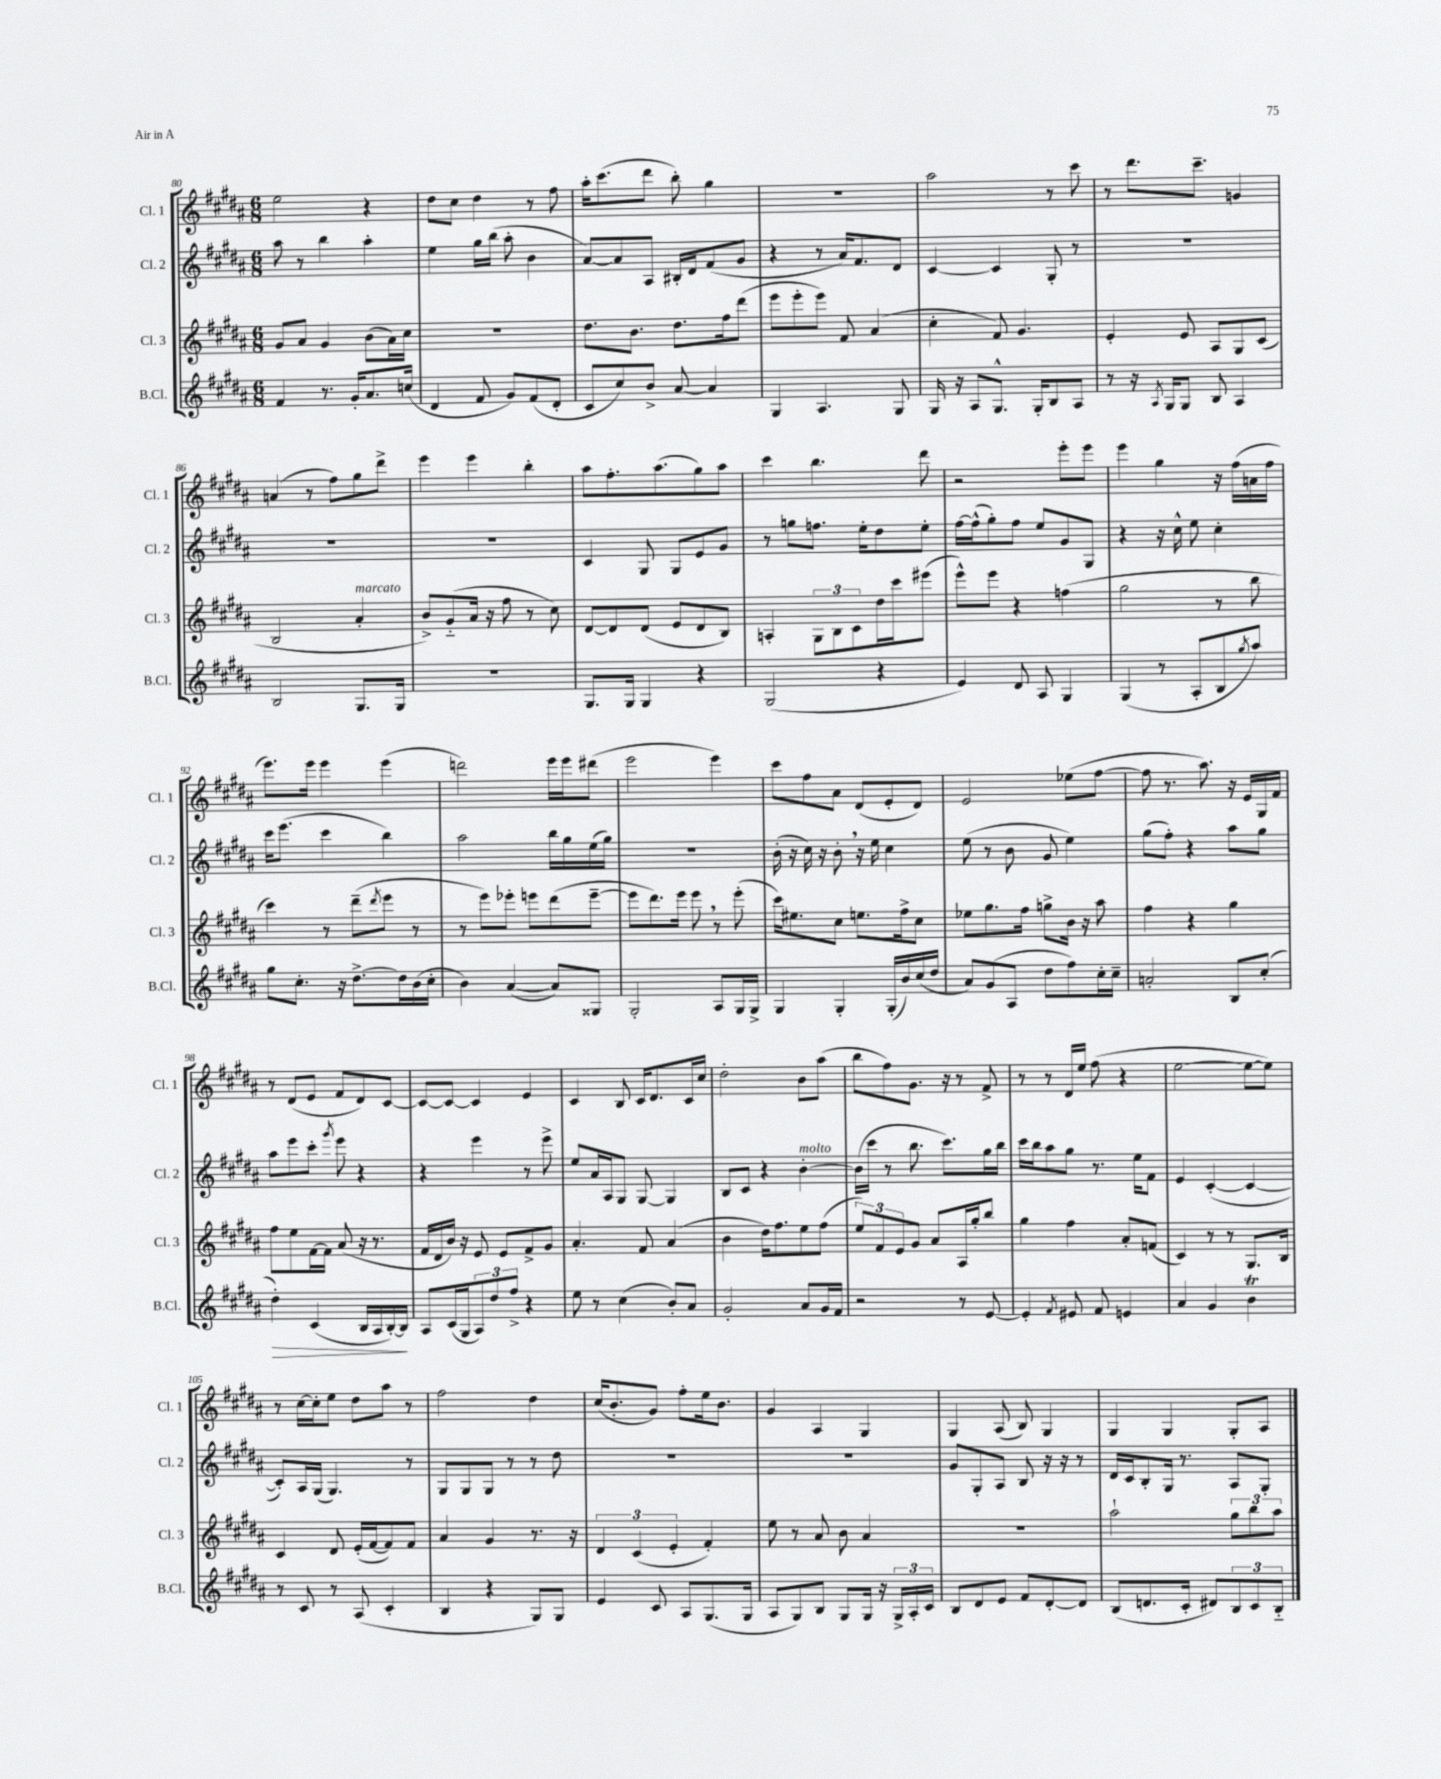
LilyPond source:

<<
\new StaffGroup <<
\new Staff = "s0" \with { instrumentName = "Cl. 1" shortInstrumentName = "Cl. 1" } {
    \clef treble \key b \major \numericTimeSignature \time 6/8
    e''2 r4 |
    dis''8 cis''8 dis''4 r8 fis''8 |
    ais''16-. cis'''8.( dis'''8 b''8-.) gis''4 |
    R2. |
    ais''2 r8 cis'''8 |
    r8 dis'''8. cis'''8.-- g'4 |
    a'4( r8 fis''8) gis''8 dis'''8-> |
    e'''4 e'''4 b''4-. |
    ais''8 fis''8.-. ais''8.( gis''8) ais''8 |
    cis'''4 b''4. dis'''8 |
    r2 e'''8-. e'''8 |
    e'''4 gis''4 r16 fis''16( a'16 fis''16 |
    e'''8.) e'''16 e'''4 e'''4( |
    d'''2) e'''16 e'''16 dis'''8( |
    e'''2 e'''4) |
    cis'''8 fis''8 ais'8 dis'8( e'8-. dis'8) |
    e'2 ees''8( fis''8~ |
    fis''8 r8. ais''8.) r16 e'16 gis16 fis'16 |
    r8 dis'8( e'8 fis'8 dis'8) cis'8~ |
    cis'8~ cis'8~ cis'4 e'4 |
    cis'4 b8 cis'16 dis'8. cis'16 cis''16 |
    dis''2-. b'8 ais''8( |
    b''8 fis''8) gis'8. r16 r8 fis'8-> |
    r8 r8 dis'16 e''16 fis''8( r4 |
    e''2~ e''8~ e''8) |
    r8 cis''16~ cis''16-. e''8 dis''8 ais''8 r8 |
    fis''2 dis''4 |
    cis''16( b'8.-. gis'8) fis''8-. e''16 b'8. |
    gis'4 ais4 gis4 |
    gis4 ais8( b8) gis4 |
    gis4 gis4 gis8-. ais8 \bar "|." |
}
\new Staff = "s1" \with { instrumentName = "Cl. 2" shortInstrumentName = "Cl. 2" } {
    \clef treble \key b \major \numericTimeSignature \time 6/8
    ais''8 r8 b''4 ais''4-. |
    e''4 gis''16 b''16( ais''8-. b'4 |
    ais'8~) ais'8 ais8 bis16-. dis'16 fis'8( gis'8 |
    r4 r8 ais'16) fis'8. dis'8 |
    cis'4~ cis'4 gis8-. r8 |
    R2. |
    R2. |
    R2. |
    cis'4 gis8 gis8 e'8 gis'8 |
    r8 g''8 f''8. e''16-. dis''8 e''8-. |
    fis''16~ fis''16-^( gis''8-.) fis''8 e''8 gis'8 gis8 |
    r4 r16 cis''16-^ e''8 cis''4-. |
    cis'''16 e'''8.( cis'''4 b''4) |
    ais''2 b''16 gis''16 e''16( gis''16) |
    R2. |
    b'16-.( r16 cis''16) r16 b'8-. \breathe r16 e''16 cis''4 |
    e''8( r8 b'8 gis'8 e''4) |
    gis''8( fis''8-.) r4 ais''8 gis''8 |
    ais''8 e'''8 cis'''8-. \acciaccatura { gis'''8 } e'''8 r4 |
    r4 e'''4 r8 e'''8-> |
    e''8 ais'16 ais16 gis8 gis8~ gis4 |
    b8 cis'8 r4 b'4~-.^\markup { \italic "molto" } |
    b'16( cis'''16 r8 b''8. cis'''8.) gis''16 b''16 |
    cis'''16 b''16 ais''8 gis''8 r8. e''16 fis'8 |
    e'4 cis'4~-.( cis'4~ |
    cis'8-.) ais16 gis16( gis4.) r8 |
    gis8 gis8 gis8 r8 r8 dis''8 |
    R2. |
    R2. |
    gis'8 gis8-. ais8 b8 r16 r16 r8 |
    dis'16 cis'16 b8-. gis16 r8. ais8 gis8-. \bar "|." |
}
\new Staff = "s2" \with { instrumentName = "Cl. 3" shortInstrumentName = "Cl. 3" } {
    \clef treble \key b \major \numericTimeSignature \time 6/8
    gis'8 ais'8 gis'4 b'8( ais'16) cis''16 |
    R2. |
    dis''8. b'8. dis''8. fis''16 dis'''8( |
    e'''8 e'''8-. e'''8) fis'8 ais'4( |
    cis''4-. fis'8) gis'4. |
    e'4-. e'8 ais8 gis8 cis'8( |
    b2 ais'4-.^\markup { \italic "marcato" } |
    b'8->) gis'8-_( ais'16 r16 fis''8 r8 cis''8) |
    dis'8~ dis'8 dis'8( e'8 dis'8 b8) |
    a4-. \tuplet 3/2 { gis8 b8 cis'8 } dis''16 cis'''16 eis'''8( |
    e'''8-^) e'''8 r4 f''4( |
    gis''2 r8 b''8 |
    cis'''4) r8 dis'''8--( \acciaccatura { dis'''8 } e'''8 r8 |
    r8 e'''8) ees'''8-. e'''8 dis'''8( e'''8~-- |
    e'''8 dis'''8.) e'''16 e'''8 \breathe r8 e'''8-.( |
    cis'''16) eis''8. cis''8 e''8. fis''16-> cis''8 |
    ees''8 gis''8. fis''16 g''8-> b'16 r16 ais''8 |
    fis''4 r4 gis''4 |
    fis''8 e''8 fis'16~ fis'16 ais'8( r16 r8. |
    fis'16 dis'16 b'16) r16 e'8 e'8 fis'8-> gis'8 |
    ais'4.-. fis'8 ais'4( |
    b'4 dis''16) fis''8. e''8 fis''8( |
    \tuplet 3/2 { e''8) fis'8 e'8 } gis'8 ais'8 ais16 gis''16-. b''8 |
    gis''4 fis''4 ais'8-. f'8( |
    cis'4) r8 r8 gis8. b16 |
    cis'4 dis'8 e'16-.( fis'16~ fis'8) fis'8 |
    ais'4 gis'4 r8. r16 |
    \tuplet 3/2 { dis'4 cis'4( e'4-. } fis'4-.) |
    e''8 r8 ais'8 b'8 ais'4 |
    R2. |
    ais''2-! \tuplet 3/2 { gis''8 b''8 ais''8 } \bar "|." |
}
\new Staff = "s3" \with { instrumentName = "B.Cl." shortInstrumentName = "B.Cl." } {
    \clef treble \key b \major \numericTimeSignature \time 6/8
    fis'4 r8. gis'16-. ais'8. c''16( |
    dis'4 fis'8 gis'8) fis'8( dis'8-. |
    cis'8 cis''8) b'8-> ais'8~ ais'4 |
    gis4 ais4. gis8 |
    gis16 r16 ais8 gis8.-^ gis16-. b8 ais8 |
    r8 r16 \acciaccatura { ais8 } gis16 gis8 b8 ais4 |
    b2 gis8. gis16 |
    R2. |
    gis8. gis16 gis4 r4 |
    gis2( r4 |
    e'4) dis'8 ais8 gis4 |
    gis4( r8 ais8-. b8 \acciaccatura { gis''8 } ais''8) |
    gis''8 cis''8.-. r16 dis''8.~-> dis''16 b'16( cis''16-. |
    b'4) ais'4~( ais'8) gisis8 |
    gis2-. ais8 gis16 gis16-> |
    gis4 gis4-. gis16-.( b'16) cis''16( dis''16 |
    ais'8) gis'8( ais8 dis''8 fis''8) cis''16-. cis''16-- |
    a'2-. b8 cis''8-.( |
    dis''4-.\>) cis'4( b16 ais16 b16~-.) b16\! |
    ais8 cis'16( gis16 \tuplet 3/2 { ais8) dis''8 fis''8-> } r4 |
    e''8 r8 cis''4( b'8-.) ais'8 |
    gis'2-. ais'8 gis'16 fis'16 |
    r2 r8 e'8~ |
    e'4-. \acciaccatura { fis'8 } eis'8 fis'8 e'4 |
    ais'4 gis'4 b'4\trill |
    r8 cis'8 r8 ais8( cis'4-. |
    b4 r4 gis8) gis8 |
    e'4 cis'8 ais8 gis8.( gis16 |
    ais8 gis8) b8 gis8 gis16 r16 \tuplet 3/2 { gis16-> ais16-. cis'16 } |
    b8 dis'8 e'8 fis'8 dis'8~-. dis'8 |
    b8( d'8. cis'16-. dis'8) \tuplet 3/2 { b8 cis'8 b8-_ } \bar "|." |
}
>>
>>
\layout { \context { \Score currentBarNumber = #80 } }
